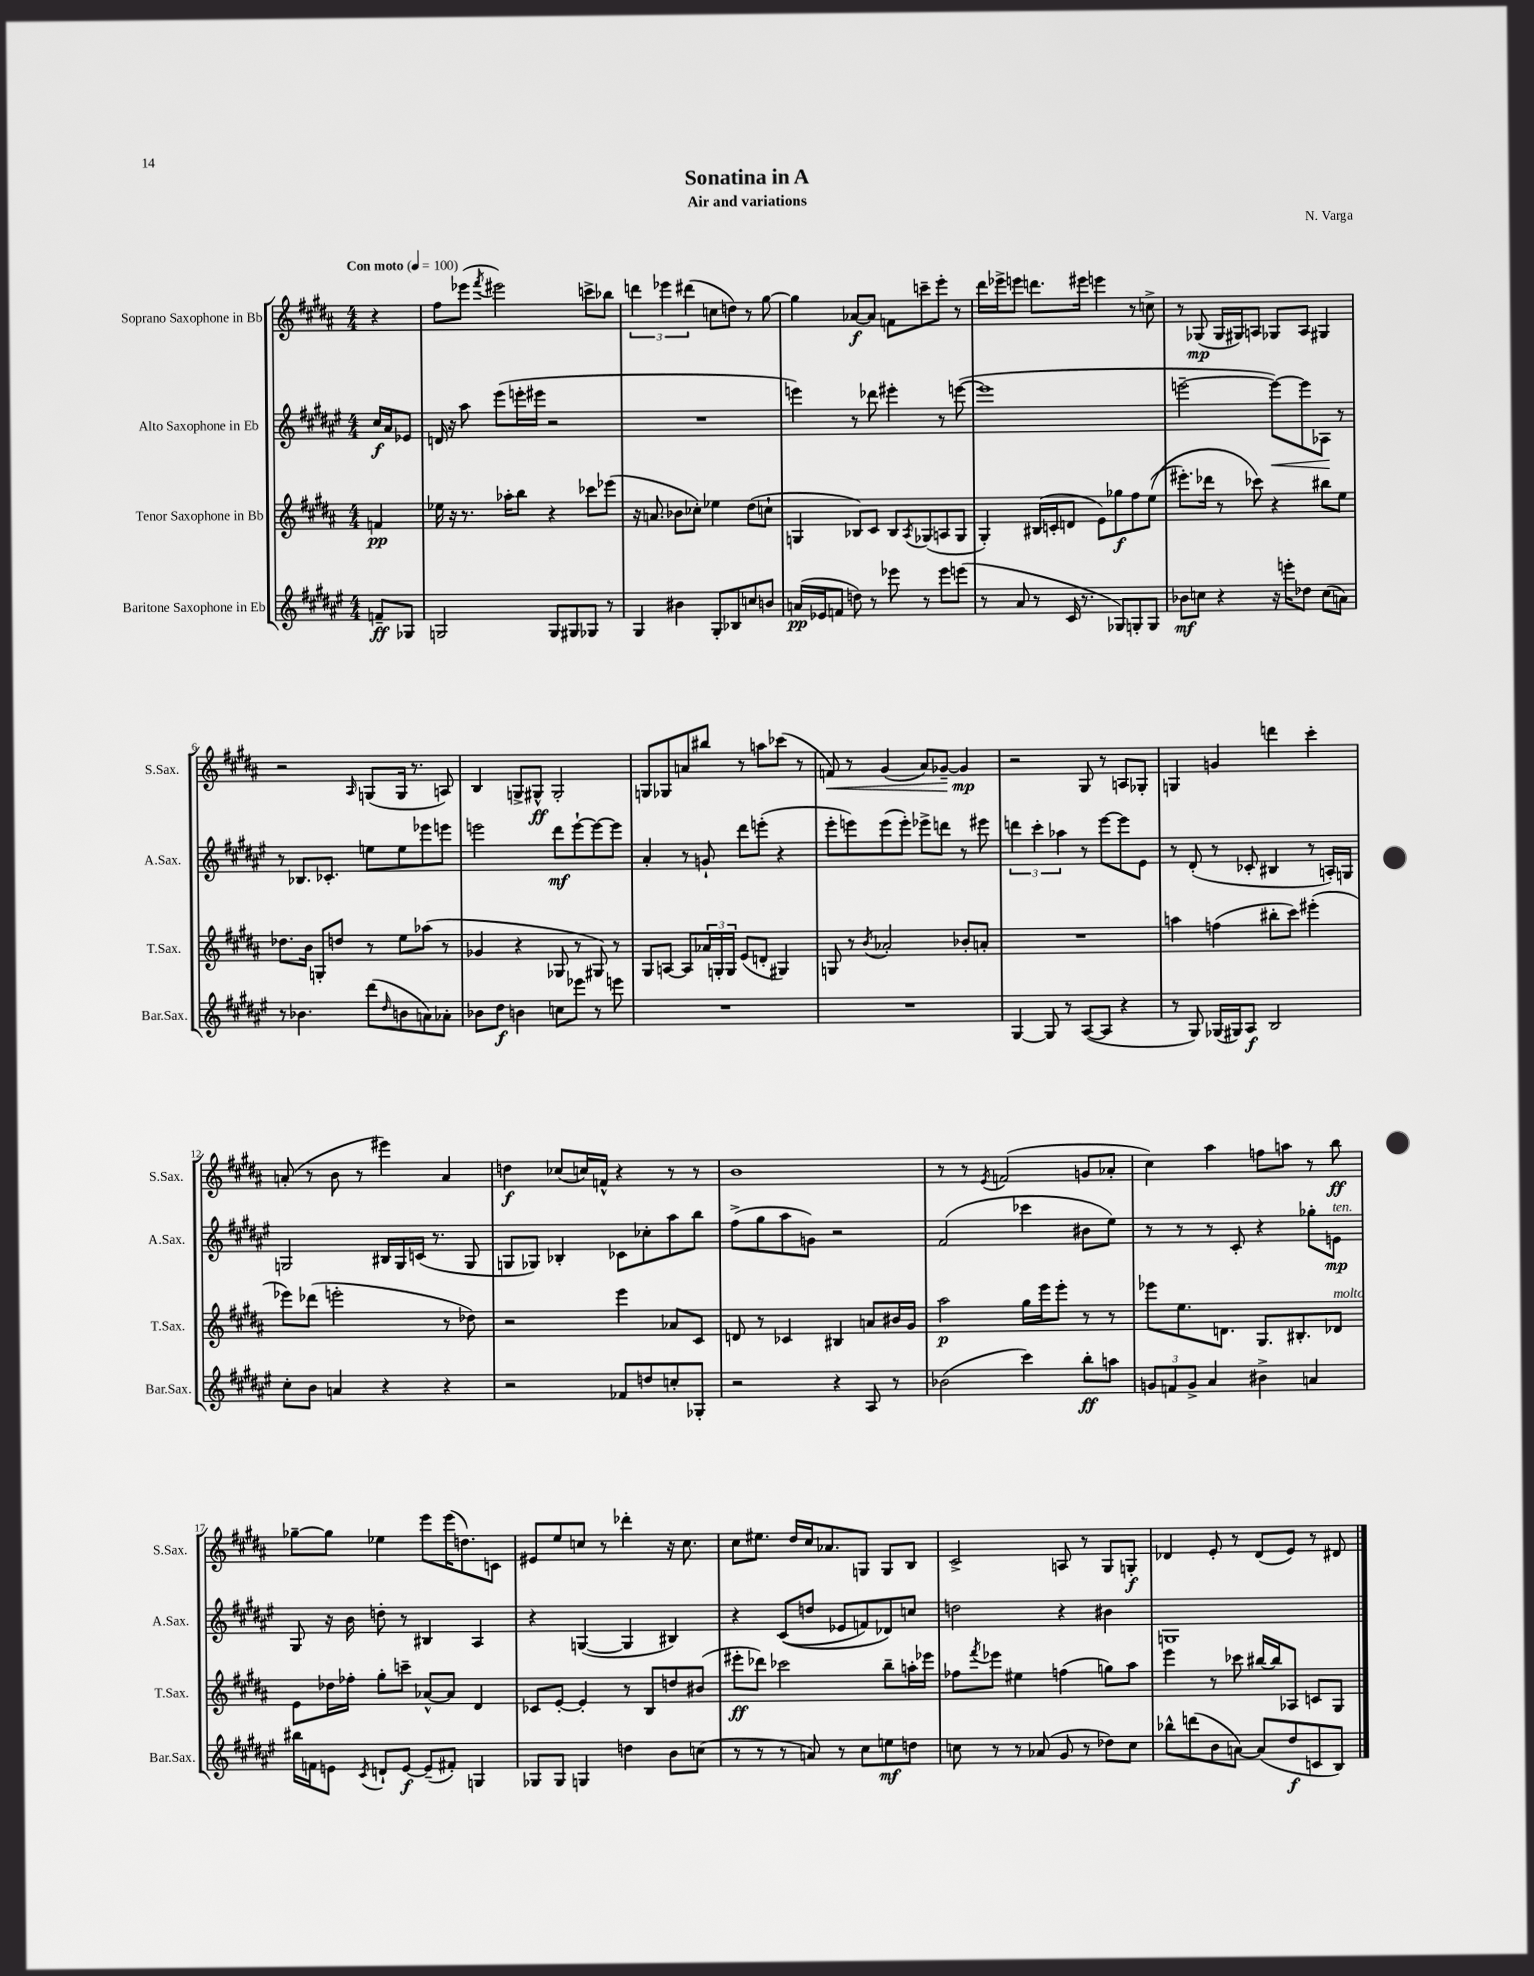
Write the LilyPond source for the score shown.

\header { title = "Sonatina in A" composer = "N. Varga" subtitle = "Air and variations" }
<<
\new StaffGroup <<
\new Staff = "s0" \with { instrumentName = "Soprano Saxophone in Bb" shortInstrumentName = "S.Sax." } {
    \clef treble \key b \major \numericTimeSignature \time 4/4 \partial 4 \tempo "Con moto" 4 = 100
    r4 |
    fis''8 ees'''8( \acciaccatura { fis'''8 } eis'''2) c'''8-> bes''8 |
    \tuplet 3/2 { d'''4 ees'''4 dis'''4( } c''8 d''8) r8 gis''8~ |
    gis''4 aes'8~\f aes'8 f'8 c'''8-- e'''8-. r8 |
    dis'''16 ees'''16-> e'''8 d'''8. eis'''16 e'''4 r8 c''8-> |
    r8 ges8\mp( ges16 gis16) a8 ges8 a8 gis4 |
    r2 \grace { ais16 } g8( g16 r8. a8) |
    b4 g8-> gis8-^\ff gis2-. |
    g8 ges8 a'8 bis''8 r8 a''8 ces'''8( r8 |
    f'8\<) r8 gis'4( ais'8) ges'8~-- ges'4\mp\! |
    r2 gis8 r8 a8 ges8-. |
    g4 g'4 d'''4 cis'''4-. |
    a'8-.( r8 b'8 r8 eis'''4) a'4 |
    d''4\f ces''8( c''16) f'16-^ r4 r8 r8 |
    b'1 |
    r8 r8 \acciaccatura { e'8 } f'2( g'8 aes'8-. |
    cis''4) ais''4 f''8 a''8 r8 b''8\ff |
    ges''8~-- ges''8 ees''4 e'''8 e'''16( d''8.) c'8 |
    eis'8 e''8 c''8 r8 des'''4-. r16 c''8. |
    cis''8 eis''8. dis''16 cis''16 aes'8. g8 g8 b8 |
    cis'2-> a8 r8 gis8 g8-.\f |
    des'4 e'8-. r8 des'8( e'8) r8 dis'8 \bar "|." |
}
\new Staff = "s1" \with { instrumentName = "Alto Saxophone in Eb" shortInstrumentName = "A.Sax." } {
    \clef treble \key fis \major \numericTimeSignature \time 4/4 \partial 4
    cis''16\f ais'16 ees'8 |
    d'16 r16 ais''8 eis'''8( e'''16-. eis'''16 r2 |
    R1 |
    e'''4) r8 des'''8 eis'''4-. r8 e'''8~( |
    e'''1 |
    e'''2~-- e'''8~\<) e'''8 aes8\! r8 |
    r8 bes8. ces'8.-. e''8 e''8 ees'''8 e'''8 |
    e'''2 dis'''8\mf e'''8~-! e'''8~ e'''8 |
    ais'4-. r8 g'8-! dis'''8 e'''8-.( r4 |
    eis'''8-. e'''8) e'''8( e'''8-.) ees'''8-> d'''8 r8 eis'''8 |
    \tuplet 3/2 { d'''4 cis'''4-. aes''4 } r8 eis'''8~ eis'''8 eis'8 |
    r8 dis'8-.( r8 ces'8-. bis4 r8 a16-.) g16 |
    g2 bis16 g16 c'16( r8. g8 |
    g8 ges8) bes4-. ces'8 ces''8-. ais''8 b''8 |
    fis''8->( gis''8 ais''8 g'8) r2 |
    fis'2( ces'''4 bis'8 eis''8) |
    r8 r8 r8 cis'8-. r4 ges''8-. e'8\mp^\markup { \italic "ten." } |
    gis8 r16 b'16 d''8-. r8 bis4 ais4 |
    r4 g4~( g4 bis4) |
    r4 cis'8(\( d''8 ees'8 f'8) des'8\) c''8 |
    d''2 r4 bis'4 |
    g1 \bar "|." |
}
\new Staff = "s2" \with { instrumentName = "Tenor Saxophone in Bb" shortInstrumentName = "T.Sax." } {
    \clef treble \key b \major \numericTimeSignature \time 4/4 \partial 4
    f'4\pp |
    ees''16 r16 r8. aes''16-. b''8 r4 ces'''8 ees'''8( |
    r16 a'8. bes'8 ces''8-.) ees''4 dis''8( c''8-! |
    g4 bes8) cis'8 bes8 \acciaccatura { ais8 } ges8( a8 ges8 |
    gis4-.) bis16( c'16-. d'8 e'8) ges''8\f fis''8 e''8(\( |
    eis'''8.-.) des'''16 r8 ces'''8\) r4 bis''8 e''8 |
    des''8. b'16 g8-. d''8 r8 e''8 aes''8( r8 |
    ges'4 r4 ges8 r8 gis8) r8 |
    gis8 a8~ a8 \tuplet 3/2 { aes'16 g16-. g16 } e'8( d'8-. gis4) |
    g8 r8 \acciaccatura { b'8 } aes'2-. bes'8-. a'8-. |
    R1 |
    a''4 f''4( bis''8-. cis'''8) eis'''4-.( |
    ees'''8) des'''8( e'''2-. r8 des''8) |
    r2 e'''4 aes'8 cis'8 |
    d'8 r8 ces'4 bis4 a'8 bis'16 gis'16 |
    ais''2\p gis''16 e'''16 e'''8-. r8 r8 |
    ees'''8 e''8. d'8. gis8. bis8.-. des'8^\markup { \italic "molto" } |
    e'8 des''16 fes''16-. gis''8-. c'''8-- aes'8~-^ aes'8 dis'4 |
    ces'8 e'8~-. e'4-. r8 b8 d''8 bis'8( |
    eis'''8-.\ff des'''8) ces'''2 b''8-- a''16-. ees'''16 |
    fes''8 \acciaccatura { fis'''8 } ees'''8 eis''4 f''4( g''8) ais''8 |
    e'''4 r8 ces'''8 bis''16~ bis''16 aes8 c'8 gis8 \bar "|." |
}
\new Staff = "s3" \with { instrumentName = "Baritone Saxophone in Eb" shortInstrumentName = "Bar.Sax." } {
    \clef treble \key fis \major \numericTimeSignature \time 4/4 \partial 4
    f'8--\ff ges8 |
    g2 g8 gis8 ges8 r8 |
    gis4 bis'4 gis8-. bes8 c''8 b'8 |
    a'16\pp( ees'16 f'8 d''8) r8 ees'''8 r8 ees'''8 e'''8( |
    r8 ais'8 r8 cis'16 r8. ges8) g8-. g8 |
    bes'8\mf c''8 r4 r16 e'''16-. des''8 c''8( a'8) |
    r8 bes'4. dis'''8( \grace { dis''16 } b'8 a'8) aes'8-. |
    bes'8 dis''8\f b'4 c''8 ees'''8 r8 e'''8 |
    R1 |
    R1 |
    gis4~ gis8 r8 ais8~( ais8 r4 |
    r8 gis8) ges16( gis16) ais8\f b2 |
    cis''8-. b'8 a'4 r4 r4 |
    r2 fes'8 d''8 c''8-. ges8-. |
    r2 r4 ais8 r8 |
    bes'2( cis'''4) b''8-.\ff a''8 |
    \tuplet 3/2 { g'8 f'8 g'8-> } ais'4 bis'4-> a'4 |
    bis''16 f'16 e'8 \acciaccatura { cis'8 } d'8-! e'8~\f e'8--( fis'8-.) g4 |
    ges8 ges8 g4 d''4 b'8 c''8( |
    r8 r8 r8 a'8) r8 cis''8 e''8\mf d''8 |
    c''8 r8 r8 aes'8( gis'8 r8 des''8) c''8 |
    bes''8-^ d'''8( b'8 a'8~) a'8( dis''8\f c'8 b8) \bar "|." |
}
>>
>>
